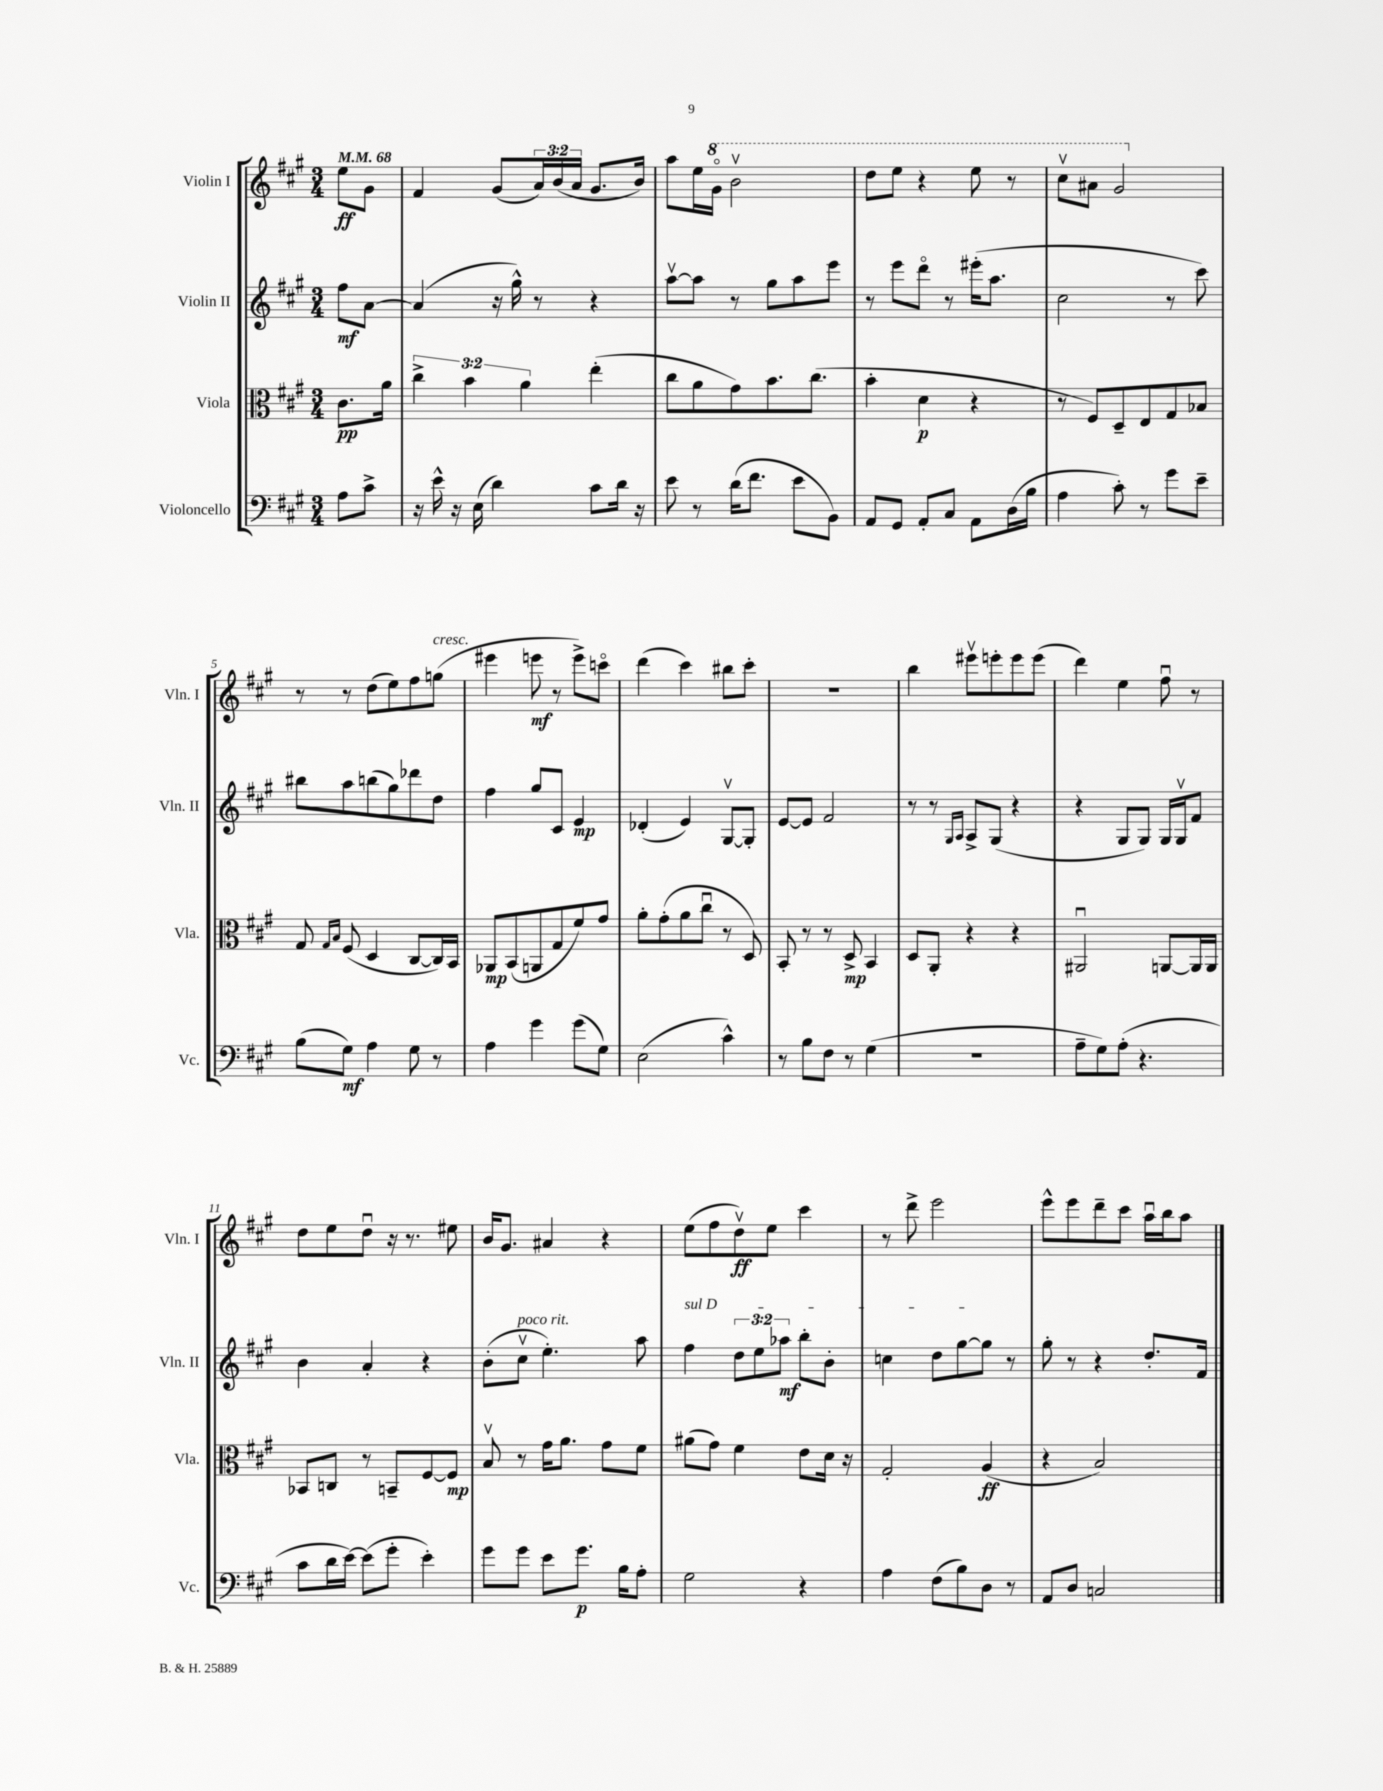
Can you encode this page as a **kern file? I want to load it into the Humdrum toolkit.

**kern	**kern	**kern	**kern
*staff4	*staff3	*staff2	*staff1
*clefF4	*clefC3	*clefG2	*clefG2
*k[f#c#g#]	*k[f#c#g#]	*k[f#c#g#]	*k[f#c#g#]
*M3/4	*M3/4	*M3/4	*M3/4
*MM68	*MM68	*MM68	*MM68
8A	8.c#	8ff#	8ee
8c#^	.	[8a	8g#
.	16a	.	.
=	=	=	=
16r	6cc#^	(4a]	4f#
16e^^	.	.	.
16r	.	.	.
.	6b	.	.
(16E	.	.	.
4d)	.	16r	(8g#
.	.	16gg#^^)	.
.	6a	.	.
.	.	8r	24a)
.	.	.	(24b
.	.	.	24a
8c#	(4ee'	4r	8.g#
16d	.	.	.
16r	.	.	16b)
=	=	=	=
8e	8cc#	[8aav	8aa
8r	8a	8aa]	16ee
.	.	.	16gg#o
(16d	8g#)	8r	2bbv
8.f#	.	.	.
.	8.b	8gg#	.
8e	.	8aa	.
.	(8.cc#	.	.
8BB)	.	8eee	.
=	=	=	=
8AA	4b'	8r	8ddd
8GG#	.	8eee	8eee
8AA'	4d	8dddo	4r
8C#	.	8r	.
8AA	4r	(16eee#'	8eee
.	.	8.aa	.
(16D	.	.	8r
16B	.	.	.
=	=	=	=
4A	8r	2cc#	8ccc#v
.	8F#)	.	8aa#
8c#')	8D~	.	2gg#
8r	8E	.	.
8g#	8G#	8r	.
8e~	8B-	8ccc#)	.
=	=	=	=
(8B	8G#	8bb#	8r
.	16qqG#	.	.
.	16qqB	.	.
8G#)	(8F#	8aa	8r
4A	4D	(8bb	(8dd
.	.	8gg#)	8ee)
8G#	[8C#	8ddd-	8ff#
8r	16C#])	8dd	(8gg
.	16BB	.	.
=	=	=	=
4A	8AA-	4ff#	4eee#
.	(8BB	.	.
4g#	8AA	8gg#	8eee
.	8G#	8c#	8r
(8g#	8f#)	4e	8eee^)
8G#)	8g#	.	8ccco
=	=	=	=
(2E	8a'	(4d-'	(4ddd
.	(8g#'	.	.
.	8a	4e)	4ccc#)
.	8cc#u	.	.
4c#^^)	8r	[8G#v	8bb#
.	8D)	8G#']	8ccc#'
=	=	=	=
8r	8BB'	[8e	2.r
8B	8r	8e]	.
8F#	8r	2f#	.
8r	8D^	.	.
(4G#	4BB	.	.
=	=	=	=
2.r	8D	8r	4bb
.	8AA'	8r	.
.	.	16qqG#	.
.	.	16qqA	.
.	4r	8A^	8eee#v
.	.	(8G#	8eee'
.	4r	4r	8eee
.	.	.	(8eee
=	=	=	=
8A~	2AA#u	4r	4ddd)
8G#)	.	.	.
(8A'	.	8G#	4ee
4.r	.	8G#)	.
.	[8AA	16G#	8ff#u
.	.	16G#v	.
.	16AA]	8f#	8r
.	16AA	.	.
=	=	=	=
8c#	8BB-	4b	8dd
16d	8C	.	8ee
[16e)	.	.	.
(8e]	8r	4a'	8ddu
8g#'	8BB~	.	16r
.	.	.	8.r
4e')	[8F#	4r	.
.	8F#]	.	8ee#
=	=	=	=
8g#	8Bv	(8b'	16b
.	.	.	8.g#
8g#	8r	8cc#v	.
8e	16g#	4.ee')	4a#
.	8.a	.	.
8.g#	.	.	.
.	8g#	.	4r
16B	.	.	.
8A'	8f#	8aa	.
=	=	=	=
2G#	(8a#	4ff#	(8ee
.	8g#)	.	8ff#
.	4f#	12dd	8ddv)
.	.	12ee	.
.	.	.	8ee
.	.	12aa-	.
4r	8e	8bb'	4ccc#
.	16d	8b'	.
.	16r	.	.
=	=	=	=
4A	2G#'	4cc	8r
.	.	.	8ddd^
(8F#	.	8dd	2eee
8B)	.	[8gg#	.
8D	(4A	8gg#]	.
8r	.	8r	.
=	=	=	=
8AA	4r	8gg#'	8eee^^
8D	.	8r	8eee
2C	2B)	4r	8ddd~
.	.	.	8ccc#
.	.	8.dd'	16aau
.	.	.	16bb
.	.	.	8aa
.	.	16f#	.
==	==	==	==
*-	*-	*-	*-
